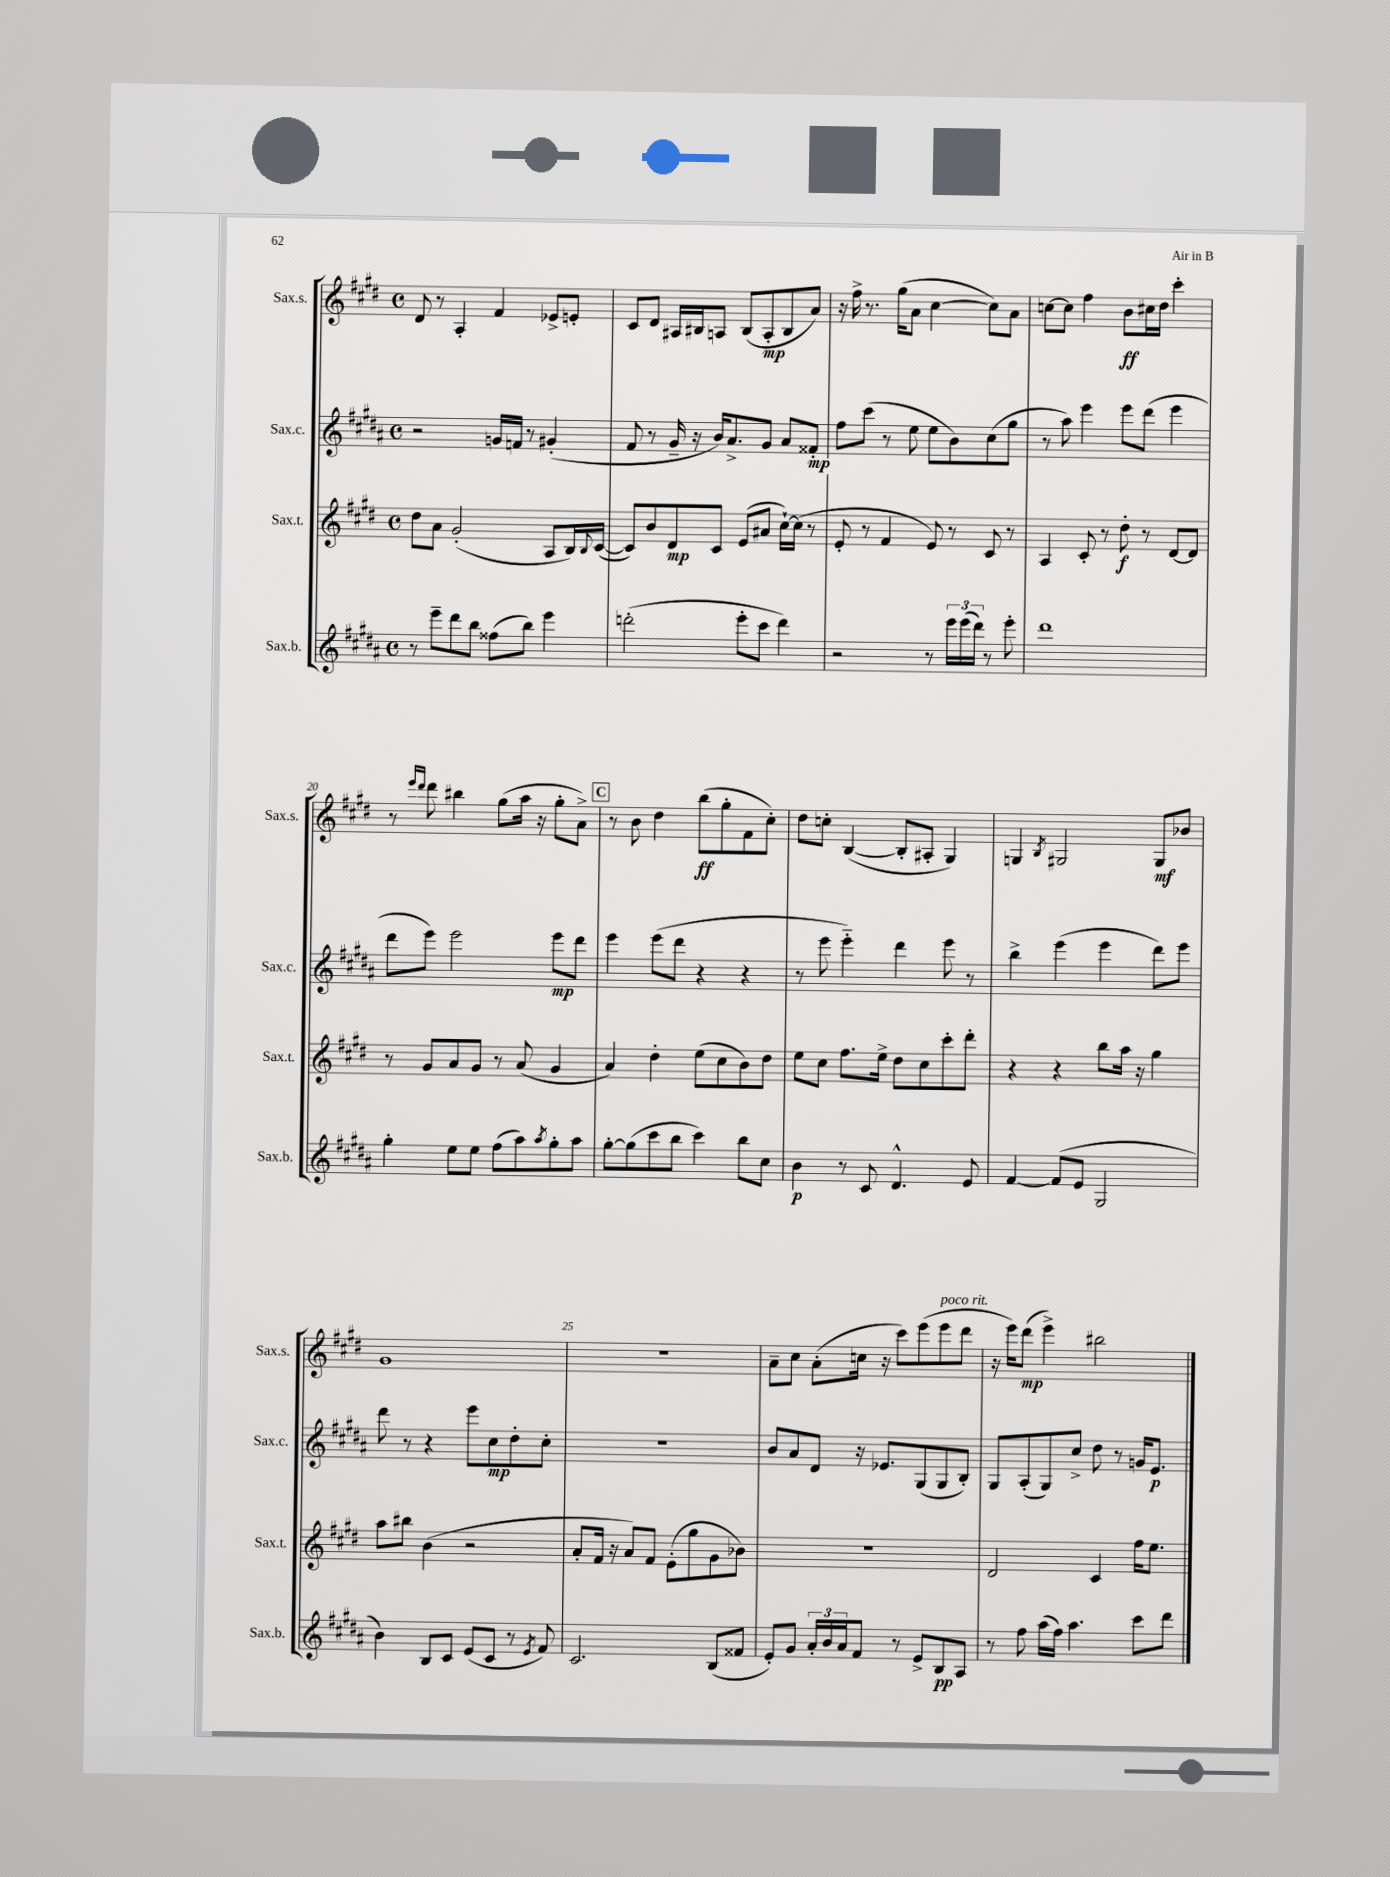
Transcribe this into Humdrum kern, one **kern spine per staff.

**kern	**dynam	**kern	**dynam	**kern	**dynam	**kern	**dynam
*part4	*part4	*part3	*part3	*part2	*part2	*part1	*part1
*staff4	*staff4	*staff3	*staff3	*staff2	*staff2	*staff1	*staff1
*I"Sax.b.	*	*I"Sax.t.	*	*I"Sax.c.	*	*I"Sax.s.	*
*I'Sax.b.	*	*I'Sax.t.	*	*I'Sax.c.	*	*I'Sax.s.	*
*clefG2	*	*clefG2	*	*clefG2	*	*clefG2	*
*k[f#c#g#d#a#]	*	*k[f#c#g#d#]	*	*k[f#c#g#d#a#]	*	*k[f#c#g#d#]	*
*M4/4	*	*M4/4	*	*M4/4	*	*M4/4	*
*met(c)	*	*met(c)	*	*met(c)	*	*met(c)	*
=16	=16	=16	=16	=16	=16	=16	=16
8r	.	8dd#\L	.	2r	.	8d#/	.
8eee~\L	.	8a\J	.	.	.	8r	.
8ddd#\	.	(2g#'/	.	.	.	4A'/	.
8bb\J	.	.	.	.	.	.	.
(8ff##X\L	.	.	.	16gn/LL	.	4f#/	.
.	.	.	.	16fn/JJ	.	.	.
8bb\J)	.	.	.	8r	.	.	.
4eee\	.	8A/L	.	(4g#X'/	.	8e-X^/L	.
.	.	16B/L)	.	.	.	8en'/J	.
.	.	8qqB/	.	.	.	.	.
.	.	([16c#/JJ	.	.	.	.	.
=17	=17	=17	=17	=17	=17	=17	=17
(2dddn'\	.	8c#/L])	.	8f#/	.	8c#/L	.
.	.	8b/	.	8r	.	8d#/J	.
.	.	8d#/	mp	16g#~/	.	16A#X/LL	.
.	.	.	.	16r	.	16B#X/J	.
.	.	8c#/J	.	16b/KL)	.	8An/J	.
.	.	.	.	8.a#^/	.	.	.
8eee'\L	.	(8e/L	.	.	.	(8B#/L	.
8ccc#\J	.	8a#X/J	.	8g#/J	.	8A'/	mp
4ddd\)	.	[16cc#`\LL)	.	8a#/L	.	8B#/	.
.	.	(16cc#\JJ]	.	.	.	.	.
.	.	8r	.	8f##X'/J	mp	8a/J)	.
=18	=18	=18	=18	=18	=18	=18	=18
2r	.	8e'/	.	8ff#\L	.	16r	.
.	.	.	.	.	.	16ff#^\	.
.	.	8r	.	(8ccc#\J	.	8.r	.
.	.	4f#/	.	8r	.	.	.
.	.	.	.	.	.	(16gg#\KL	.
.	.	.	.	8ee\	.	8a\J	.
8r	.	8e/)	.	8ee\L	.	[4cc#\	.
24eee\LL	.	8r	.	8b\)	.	.	.
(24eee\	.	.	.	.	.	.	.
24ddd#\JJ)	.	.	.	.	.	.	.
8r	.	8c#/	.	(8cc#\	.	8cc#\L])	.
8eee'\	.	8r	.	8gg#\J	.	8a\J	.
=19	=19	=19	=19	=19	=19	=19	=19
1ddd#	.	4A/	.	8r	.	[8ccn\L	.
.	.	.	.	8aa#\)	.	8cc\J]	.
.	.	8c#'/	.	4eee\	.	4ff#\	.
.	.	8r	.	.	.	.	.
.	.	8dd#'\	f	8eee\L	.	8b\L	ff
.	.	8r	.	(8ddd#\J	.	16cc#X\L	.
.	.	.	.	.	.	16dd#\JJ	.
.	.	[8d#/L	.	4eee\	.	4ccc#'\	.
.	.	8d#/J]	.	.	.	.	.
!!LO:LB:g=z
=20	=20	=20	=20	=20	=20	=20	=20
4gg#'\	.	8r	.	8ddd#\L	.	8r	.
.	.	.	.	.	.	16qqeee/LL	.
.	.	.	.	.	.	16qqddd#/JJ	.
.	.	8g#/L	.	8eee\J)	.	8ddd#\	.
8ee\L	.	8a/	.	2eee\	.	4bb#X\	.
8ee\J	.	8g#/J	.	.	.	.	.
(8ff#\L	.	8r	.	.	.	(8gg#\L	.
8aa#\)	.	(8a/	.	.	.	16aa\Jk	.
.	.	.	.	.	.	16r	.
8qaa#/	.	.	.	.	.	.	.
8gg#'\	.	4g#/	.	8eee\L	mp	8gg#'\L	.
8aa#\J	.	.	.	8ddd#\J	.	8a^\J)	.
!!LO:REH:place=s1:t=C
=21	=21	=21	=21	=21	=21	=21	=21
[8gg#'\L	.	4a/)	.	4eee\	.	8r	.
(8gg#\]	.	.	.	.	.	8b\	.
8ccc#\	.	4dd#'\	.	(8eee\L	.	4dd#\	.
8bb\J	.	.	.	8ddd#\J	.	.	.
4ccc#\)	.	(8ee\L	.	4r	.	(8bb\L	ff
.	.	8cc#\	.	.	.	8gg#'\	.
8bb\L	.	8b\)	.	4r	.	8f#\	.
8cc#\J	.	8dd#\J	.	.	.	8cc#'\J)	.
=22	=22	=22	=22	=22	=22	=22	=22
4b\	p	8ee\L	.	8r	.	8dd#\L	.
.	.	8cc#\J	.	8eee\	.	8ccn'\J	.
8r	.	8.ff#\L	.	4eee\)	.	([4B/	.
8c#/	.	.	.	.	.	.	.
.	.	16ee^\Jk	.	.	.	.	.
4.d#^^/	.	8dd#\L	.	4ddd#\	.	8B'/L]	.
.	.	8cc#\	.	.	.	8A#X'/J	.
.	.	8ccc#'\	.	8eee\	.	4G#/)	.
8e/	.	8ddd#'\J	.	8r	.	.	.
=23	=23	=23	=23	=23	=23	=23	=23
[4f#/	.	4r	.	4bb^\	.	4Gn/	.
.	.	.	.	.	.	8qB/	.
(8f#/L]	.	4r	.	(4eee\	.	2G#X/	.
8e/J	.	.	.	.	.	.	.
2G#/	.	8bb\L	.	4eee\	.	.	.
.	.	16aa\Jk	.	.	.	.	.
.	.	16r	.	.	.	.	.
.	.	4gg#\	.	8ddd#\L)	.	8G#/L	mf
.	.	.	.	8eee\J	.	8b-X/J	.
!!LO:LB:g=z
=24	=24	=24	=24	=24	=24	=24	=24
4b\)	.	8aa\L	.	8ddd#\	.	1g#	.
.	.	8bb#X\J	.	8r	.	.	.
8B/L	.	(4b\	.	4r	.	.	.
8c#/J	.	.	.	.	.	.	.
(8e/L	.	2r	.	8eee\L	.	.	.
8c#/J	.	.	.	8cc#\	mp	.	.
8r	.	.	.	8dd#'\	.	.	.
8qe/	.	.	.	.	.	.	.
8f#/)	.	.	.	8cc#'\J	.	.	.
=25	=25	=25	=25	=25	=25	=25	=25
2.c#/	.	8a'/L	.	1r	.	1r	.
.	.	16f#/Jk	.	.	.	.	.
.	.	16r	.	.	.	.	.
.	.	8a/L)	.	.	.	.	.
.	.	8f#/J	.	.	.	.	.
.	.	(8e'\L	.	.	.	.	.
.	.	8gg#\	.	.	.	.	.
(8B/L	.	8g#\	.	.	.	.	.
8f##X/J	.	8b-X\J)	.	.	.	.	.
=26	=26	=26	=26	=26	=26	=26	=26
8e'/L)	.	1r	.	8b/L	.	8a~\L	.
8g#/J	.	.	.	8a#/	.	8cc#\J	.
24a#'/LL	.	.	.	8d#/J	.	(8a'\L	.
24b/	.	.	.	.	.	.	.
24a#/J	.	.	.	.	.	.	.
8f#/J	.	.	.	16r	.	16ccn\Jk	.
.	.	.	.	8.e-X/L	.	16r	.
8r	.	.	.	.	.	8ccc#\L)	.
8e^/L	.	.	.	(8G#/	.	(8eee\	.
!	!	!	!	!	!	!LO:TX:a:i:t=poco rit.	!
8B/	pp	.	.	8G#/	.	8eee\	.
8A#/J	.	.	.	8B'/J)	.	8ddd#\J	.
=27	=27	=27	=27	=27	=27	=27	=27
8r	.	2d#/	.	8G#/L	.	16r	.
.	.	.	.	.	.	16eee\KL)	.
8ff#\	.	.	.	(8A#'/	.	(8ddd#\J	mp
(16aa#\LL	.	.	.	8G#/)	.	4eee^\)	.
16ff#\JJ)	.	.	.	.	.	.	.
4.aa#\	.	.	.	8cc#^/J	.	.	.
.	.	4c#/	.	8dd#\	.	2bb#X\	.
.	.	.	.	8r	.	.	.
8ccc#\L	.	16ff#\KL	.	16gn/KL	.	.	.
.	.	8.ee\J	.	8.e/J	p	.	.
8ddd#\J	.	.	.	.	.	.	.
==	==	==	==	==	==	==	==
*-	*-	*-	*-	*-	*-	*-	*-
